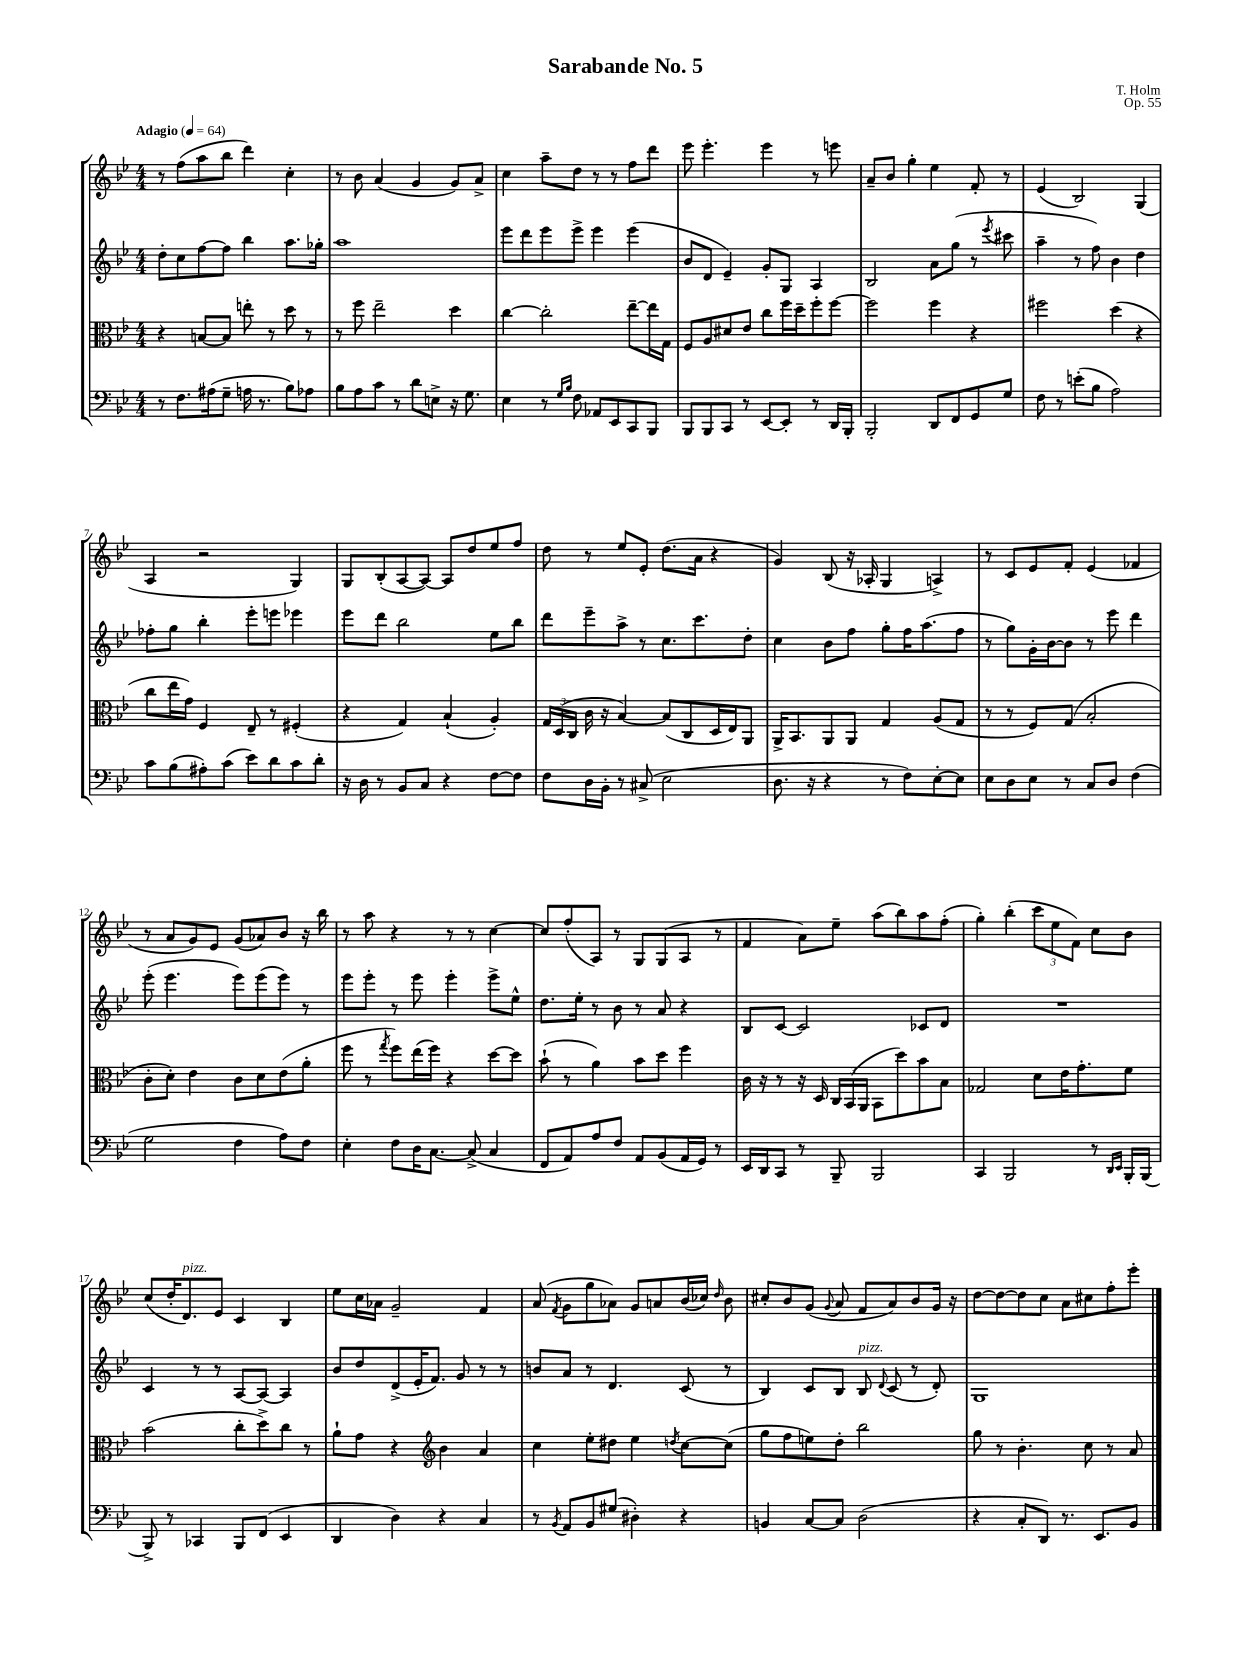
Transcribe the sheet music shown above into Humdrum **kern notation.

**kern	**kern	**kern	**kern
*part4	*part3	*part2	*part1
*staff4	*staff3	*staff2	*staff1
*clefF4	*clefC3	*clefG2	*clefG2
*k[b-e-]	*k[b-e-]	*k[b-e-]	*k[b-e-]
*M4/4	*M4/4	*M4/4	*M4/4
*MM64	*MM64	*MM64	*MM64
=1	=1	=1	=1
!	!	!	!LO:TX:a:B:t=Adagio
8r	4r	8dd'\L	8r
8.F\L	.	8cc\	(8ff\L
.	[8Bn/L	[8ff\	8aa\
(16A#X\k	.	.	.
8G~\J	8B/J]	8ff\J]	8bb-\J
16An\	8een'\	4bb-\	4ddd\)
8.r	.	.	.
.	8r	.	.
8B-\L)	8dd\	8.aa\L	4cc'\
8A-X\J	8r	.	.
.	.	16gg-X'\Jk	.
=2	=2	=2	=2
8B-\L	8r	1aa	8r
8A\	8ff\	.	8b-\
8c\J	2ee-~\	.	(4a/
8r	.	.	.
8d\L	.	.	4g/
8En^\J	.	.	.
16r	4dd\	.	8g/L)
8.G\	.	.	.
.	.	.	8a^/J
=3	=3	=3	=3
4E-\	[4cc\	8eee-\L	4cc\
.	.	8ddd\	.
8r	2cc'\]	8eee-\	8aa~\L
16qqG/LL	.	.	.
16qqB-/JJ	.	.	.
8F\	.	8eee-^\J	8dd\J
8AA-X/L	.	4eee-\	8r
8EE-/	.	.	8r
8CC/	[8ee-~\L	(4eee-\	8ff\L
8BBB-/J	16ee-\L]	.	8ddd\J
.	16G\JJ	.	.
=4	=4	=4	=4
8BBB-/L	8F/L	8b-/L	8eee-\
8BBB-/	8A/	8d/J	4.eee-'\
8CC/J	8d#X/	4e-~/)	.
8r	8e-/J	.	.
[8EE-/L	8cc\L	8g'/L	4eee-\
8EE-'/J]	16ff\L	8G/J	.
.	16dd~\J	.	.
8r	8ff'\	4A/	8r
16DD/LL	[8ff\J	.	8eeen\
16BBB-'/JJ	.	.	.
=5	=5	=5	=5
2BBB-'/	2ff\]	2B-/	8a~/L
.	.	.	8b-/J
.	.	.	4gg'\
8DD/L	4ff\	8a\L	4ee-\
8FF/	.	(8gg\J	.
8GG/	4r	8r	8f'/
.	.	8qeee-/	.
8G/J	.	8ccc#X\	8r
=6	=6	=6	=6
8F\	2ff#X\	4aa~\	(4e-/
8r	.	.	.
(8en'\L	.	8r	2B-/)
8B-\J	.	8ff\)	.
2A\)	(4dd\	4b-\	.
.	4r	4dd\	(4G/
!!LO:LB:g=z
=7	=7	=7	=7
8c\L	8cc\L	8ff-X'\L	4A/
(8B-\	16ee-\L	8gg\J	.
.	16g\JJ)	.	.
8A#X'\)	4F/	4bb-'\	2r
(8c\J	.	.	.
8e-\L)	8E-~/	8eee-'\L	.
8d\	8r	8eeen\J	.
8c\	(4F#X'/	4eee-X\	4G/)
8d'\J	.	.	.
=8	=8	=8	=8
16r	4r	8eee-\L	8G/L
16D\	.	.	.
8r	.	8ddd\J	(8B-'/
8BB-/L	4G/)	2bb-\	[8A/
8C/J	.	.	8A/J_)
4r	(4B-`/	.	8A/L]
.	.	.	8dd/
[8F\L	4A'/)	8ee-\L	8ee-/
8F\J]	.	8bb-\J	8ff/J
=9	=9	=9	=9
8F\L	24G/LL	8ddd\L	8dd\
.	(24D/	.	.
.	24C/JJ	.	.
16D\L	16c\	8eee-~\	8r
16BB-'\JJ	16r	.	.
8r	[4B-/)	8aa^\J	8ee-/L
(8C#X^/	.	8r	8e-'/J
2E-\	(8B-/L]	8.cc\L	(8.dd\L
.	8C/	.	.
.	.	8.ccc\	16a\Jk
.	16D/L	.	4r
.	16E-/J)	.	.
.	8AA/J	8dd'\J	.
=10	=10	=10	=10
8.D\	16AA^/KL	4cc\	4g/)
.	8.BB-/	.	.
16r	.	.	.
4r	8AA/	8b-\L	(8B-/
.	8AA/J	8ff\J	16r
.	.	.	16A-X'/
8r	4G/	8gg'\L	4G/
8F\L)	.	16ff\K	.
.	.	(8.aa\	.
[8E-'\	(8A/L	.	4An^/)
8E-\J]	8G/J	8ff\J	.
=11	=11	=11	=11
8E-\L	8r	8r	8r
8D\	8r	8gg\L)	8c/L
8E-\J	8F/L)	16g'\L	8e-/
.	.	[16b-\J	.
8r	(8G/J	8b-\J]	8f'/J
8C/L	2B-'/	8r	(4e-/
8D/J	.	8eee-\	.
(4F\	.	4ddd\	4f-X/
!!LO:LB:g=z
=12	=12	=12	=12
2G\	8c'\L	(8eee-'\	8r
.	8d'\J)	4.eee-\	8a/L
.	4e-\	.	8g/)
.	.	.	8e-/J
4F\	8c\L	8eee-\L)	(8g/L
.	8d\	(8eee-\	8a-X/)
8A\L)	(8e-\	8eee-\J)	8b-/J
8F\J	8a'\J	8r	16r
.	.	.	16bb-\
=13	=13	=13	=13
4E-'\	8ff\	8eee-\L	8r
.	8r	8eee-'\J	8aa\
.	8qgg/	.	.
8F\L	8ff\L)	8r	4r
16D\K	(16ee-\L	8eee-\	.
[8.C\J	16ff\JJ)	.	.
.	4r	4eee-'\	8r
(8C^/]	.	.	8r
4C/	[8dd\L	8eee-^\L	[4cc\
.	8dd\J]	8ee-^^\J	.
=14	=14	=14	=14
8FF/L	(8b-`\	8.dd\L	8cc/L]
8AA/)	8r	.	(8ff'/
.	.	16ee-'\Jk	.
8A/	4a\)	8r	8A/J)
8F/J	.	8b-\	8r
8AA/L	8b-\L	8r	8G/L
(8BB-/	8dd\J	8a/	(8G/
16AA/L	4ff\	4r	8A/J
16GG/JJ)	.	.	.
8r	.	.	8r
=15	=15	=15	=15
16EE-/LL	16c\	8B-/L	4f/
16DD/J	16r	.	.
8CC/J	8r	[8c/J	.
8r	16r	2c/]	8a\L)
.	16D/	.	.
8BBB-~/	24C/LL	.	8ee-~\J
.	(24BB-/	.	.
.	24AA/JJ	.	.
2BBB-/	8BB-\L	.	(8aa\L
.	8dd\)	.	8bb-\)
.	8b-\	8c-X/L	8aa\
.	8B-\J	8d/J	(8ff'\J
=16	=16	=16	=16
4CC/	2G-X/	1r	4gg'\)
2BBB-/	.	.	(4bb-'\
.	8d\L	.	12ccc\L
.	.	.	12ee-\
.	16e-\K	.	.
.	.	.	12f\J)
.	8.g'\	.	.
8r	.	.	8cc\L
16qqDD/LL	.	.	.
16qqEE-/JJ	.	.	.
16BBB-'/LL	8f\J	.	8b-\J
(16BBB-/JJ	.	.	.
!!LO:LB:g=z
=17	=17	=17	=17
8BBB-^/)	(2b-\	4c/	(8cc/L
8r	.	.	16dd'/K
!	!	!	!LO:TX:a:i:t=pizz.
.	.	.	8.d/)
4CC-X/	.	8r	.
.	.	8r	8e-/J
8BBB-/L	8cc'\L	[8A/L	4c/
(8FF/J	8dd^\)	8A/J_	.
4EE-/	8cc\J	4A/]	4B-/
.	8r	.	.
=18	=18	=18	=18
4DD/	8a`\L	8b-/L	8ee-\L
.	8g\J	8dd/	16cc\L
.	.	.	16a-X\JJ
4D\)	4r	(8d^/	2g~/
.	.	16e-'/K	.
.	.	8.f/J)	.
*	*clefG2	*	*
4r	4b-\	.	.
.	.	8g/	.
4C/	4a/	8r	4f/
.	.	8r	.
=19	=19	=19	=19
8r	4cc\	8bn/L	(8a/
8qBB-/	.	.	8qf/
8AA/L	.	8a/J	8g\L
8BB-/	8ee-'\L	8r	8gg\
(8G#X/J	8dd#X\J	4.d/	8a-X\J)
4D#X'\)	4ee-\	.	8g/L
.	.	.	8an/
.	8qddn/	.	.
4r	[8cc\L	(8c/	(16b-/L
.	.	.	16cc-X/JJ)
.	.	.	16qqdd/
.	(8cc\J]	8r	8b-\
=20	=20	=20	=20
4BBn/	8gg\L	4B-/)	8cc#X'/L
.	8ff\	.	8b-/
[8C/L	8een\)	8c/L	(8g/J
.	.	.	8qqg/
8C/J]	8dd'\J	8B-/J	8a/
!	!	!LO:TX:a:i:t=pizz.	!
(2D\	2bb-\	8B-/	8f/L
.	.	8qqd/	.
.	.	(8c/	8a/)
.	.	8r	8b-/
.	.	8d'/)	16g/Jk
.	.	.	16r
=21	=21	=21	=21
4r	8gg\	1G	[8dd\L
.	8r	.	8dd\_
8C'/L	4.b-'\	.	8dd\]
8DD/J)	.	.	8cc\J
8.r	.	.	8a\L
.	8cc\	.	8cc#X\
8.EE-/L	.	.	.
.	8r	.	8ff'\
8BB-/J	8a/	.	8eee-'\J
==	==	==	==
*-	*-	*-	*-
